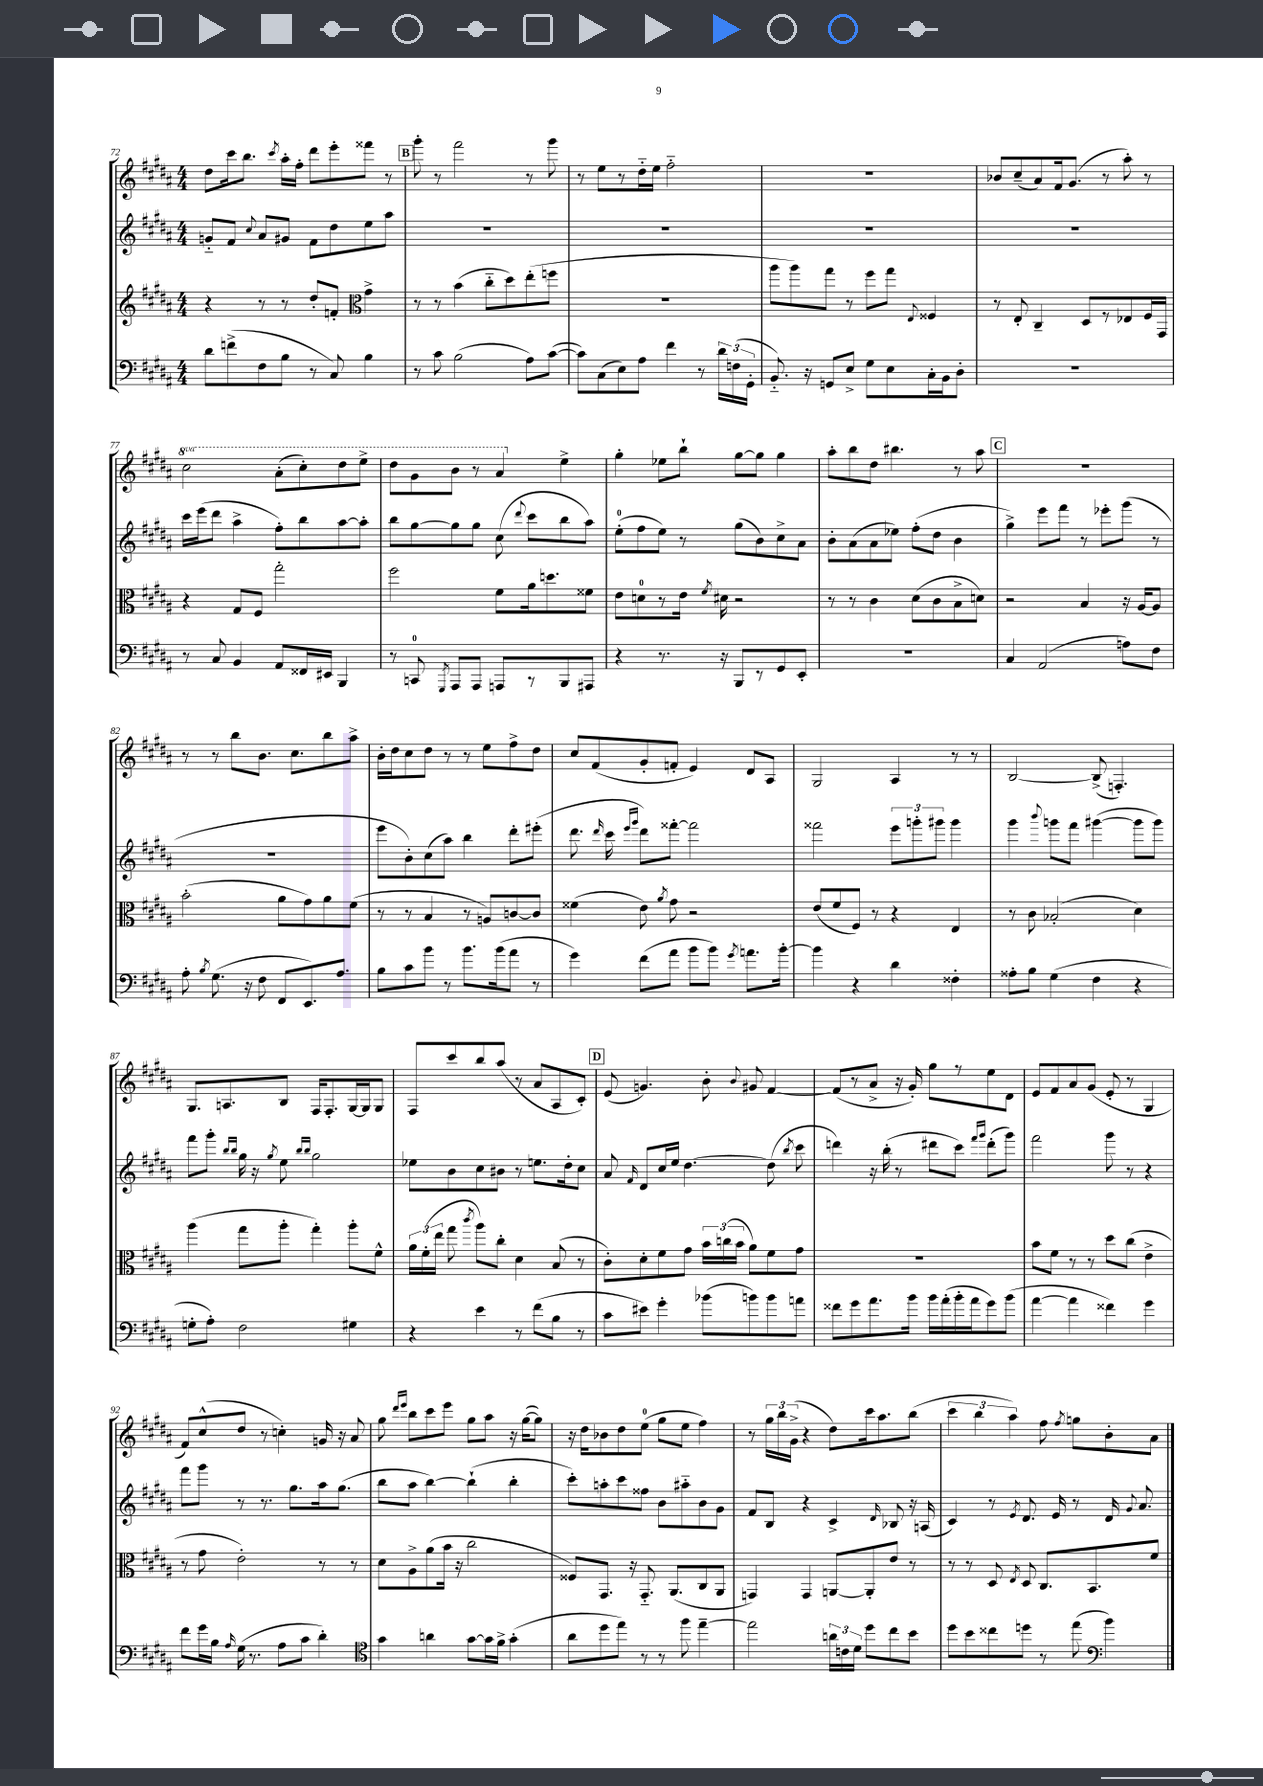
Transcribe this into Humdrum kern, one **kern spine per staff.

**kern	**kern	**kern	**kern
*staff4	*staff3	*staff2	*staff1
*clefF4	*clefG2	*clefG2	*clefG2
*k[f#c#g#d#a#]	*k[f#c#g#d#a#]	*k[f#c#g#d#a#]	*k[f#c#g#d#a#]
*M4/4	*M4/4	*M4/4	*M4/4
8d#\L	4r	8g'~/L	8dd#\L
(8f^\	.	8f#/J	16ccc#\k
.	.	.	8.bb\J
.	.	8qqcc#/	.
8F#\	8r	8a#/L	.
.	.	.	8qccc#/
8B\J	8r	8g#/J	16aa#'\LL
.	.	.	16ff#'\JJ
8r	8dd#'/L	8f#\L	8ddd#\L
8C#/)	8f'/J	8dd#\	8eee'\
*	*clefC3	*	*
4B\	4g#^\	8ee\	8fff##\J
.	.	8aa#\J	8r
=	=	=	=
8r	8r	1r	8ggg#'\
8c#\	8r	.	8r
(2B\	(4b\	.	2fff#\
.	8cc#'~\L	.	.
.	8dd#\)	.	.
8A#\L)	(8ee'\	.	8r
([8c#\J	8ff\J	.	8ggg#\
=	=	=	=
8c#\]L)	1r	1r	8r
(8C#\	.	.	8ee\L
8E\)	.	.	8r
8A#\J	.	.	16dd#'~\L
.	.	.	16ee\JJ
4f#\	.	.	2ff#'~\
8r	.	.	.
24d#\LL	.	.	.
(24F\	.	.	.
24GG#'\JJ	.	.	.
=	=	=	=
8.BB'~/)	8aa#\L	1r	1r
.	8aa#\)	.	.
16r	.	.	.
8GG/L	8gg#\J	.	.
8E^/J	8r	.	.
8G#\L	8ff#\L	.	.
8E\	8gg#\J	.	.
.	8qqE/	.	.
16C#'\L	4F##/	.	.
16BB\J	.	.	.
8D#'\J	.	.	.
=	=	=	=
1r	8r	1r	8b-/L
.	8E'/	.	(8cc#~/
.	4C#~/	.	8a#/)
.	.	.	16f#/k
.	.	.	(8.g#/J
.	8D#/L	.	.
.	8r	.	8r
.	8E-/	.	8aa#'\)
.	16F#/L	.	8r
.	16GG#/JJ	.	.
=	=	=	=
8r	4r	16ccc#\LL	2ccc#\
.	.	(16eee\J	.
8C#/	.	8ddd#\J	.
4BB/	8G#/L	4aa#^\	.
.	8F#/J	.	.
8AA#/L	2gg#'\	8ff#'\L)	(8aa#'\L
16FF##/L	.	8bb\	8ccc#'\)
16EE#/JJ	.	.	.
4BBB/	.	[8aa#\	8ddd#\
.	.	8aa#'\]J	8eee^\J
=	=	=	=
8r	2ff#\	8bb\L	8ddd#\L
8CC/	.	[8gg#\	8gg#\
8qGGG#/	.	.	.
8AAA#/L	.	8gg#\]	8bb\J
8AAA#/J	.	8gg#\J	8r
8AAA/L	8f#\L	(8cc#\	4aa#/
.	.	8qqddd#/	.
8r	16a#\k	8ccc#\L	.
.	8.dd\	.	.
8BBB/	.	8bb\	4ee^\
8AAA#/J	8f##\J	8aa#\J)	.
=	=	=	=
4r	8e\L	(8ee'\L	4gg#'\
.	8d\	8ff#\	.
8.r	8r	8ee\J)	8ee-\L
.	16e\Jk	8r	8bb`\J
.	8qf#/	.	.
16r	16d#\	.	.
8BBB/L	2r	(8gg#\L	[8gg#\L
8r	.	8b\)	8gg#\]J
8GG#/	.	8cc#^\	4gg#\
8EE'/J	.	8a#\J	.
=	=	=	=
1r	8r	8b'\L	8aa#'\L
.	8r	(8a#\	8bb\
.	4c#\	8a#\	8dd#\J
.	.	8ee-\J)	4.bb#\
.	(8d#\L	(8ff#'\L	.
.	8c#\	8dd#\J	.
.	8B^\	4b\	8r
.	8d\J)	.	8aa#\
=	=	=	=
4C#/	2r	4gg#^\)	1r
(2AA#/	.	8eee\L	.
.	.	8fff#\J	.
.	4B/	8r	.
.	.	8eee-'\L	.
8A\L)	16r	(8ggg#\J	.
.	[16A#/LK	.	.
8F#\J	8A#/]J	8r	.
=	=	=	=
8A#'\	(2b'\	1r	8r
8qB/	.	.	.
(8.G#\	.	.	8r
.	.	.	8bb\L
16r	.	.	.
8F#\	.	.	8.b\J
8FF#/L	8a#\L	.	.
.	.	.	8.cc#\L
8.EE/)	8g#\)	.	.
.	8a#\	.	8bb\
8.A#/J	.	.	.
.	(8f#\J	.	8aa#^\J
=	=	=	=
8B\L	8r	8eee\L	16b'\LL
.	.	.	16dd#\J
8c#\	8r	8b'\)	8cc#\
8b\J	4B/	(8cc#\	8dd#\J
8r	.	8aa#\J)	8r
8.b\L	8r	4bb\	8r
.	8A/L)	.	8ee\L
(16b\k	.	.	.
8a#\J	[8c/	8ddd#'\L	8ff#^\
8r	8c/]J	(8eee#'\J	8dd#\J
=	=	=	=
4g#\)	(4f##\	8.ddd#\	8cc#/L
.	.	.	(8f#/
.	.	16qqddd#/	.
.	.	16ccc#\	.
.	.	16qqeee/LL	.
.	.	16qqggg#/JJ	.
(8f#\L	8e\)	8ddd#\L)	8g#'/
.	8qa#/	.	.
8a#\J	8g#\	[8fff##'\J	8f'/J
8b\L	2r	2fff##\]	4e/)
8b\J)	.	.	.
8qg#/	.	.	.
8.a\L	.	.	8d#/L
.	.	.	8A#/J
[16b'\Jk	.	.	.
=	=	=	=
4b\]	(8e/L	2fff##\	2G#/
.	8f#/	.	.
4r	8F#/J)	.	.
.	8r	.	.
4d#\	4r	12eee\L	4A#/
.	.	12ggg'\	.
.	.	12ggg#\J	.
4F##'\	4E/	4ggg#\	8r
.	.	.	8r
=	=	=	=
8A##'\L	8r	4ggg#\	[2B/
8B\J	8c#\	.	.
.	.	8qqbbb/	.
(4G#\	(2B-'/	8ggg\L	.
.	.	8fff#\J	.
4F#\	.	([4ggg#\	(8B^/]
.	.	.	4.F'/)
4r	4d#\)	8ggg#\]L	.
.	.	8ggg#\J)	.
=	=	=	=
8G'\L	(4aa#\	8fff#\L	8.G#/L
8A#'\J)	.	8ggg#'\J	.
.	.	.	8.A/
.	.	16qqbb/LL	.
.	.	16qqbb/JJ	.
2F#\	8gg#\L	16gg#\	.
.	.	16r	.
.	.	8qgg#/	.
.	8aa#'\J	8ee\	8B/J
.	.	16qqbb/LL	.
.	.	16qqbb/JJ	.
.	4gg#'\)	2gg#\	16F#/LK
.	.	.	8.F#'/
4G#\	8aa#'\L	.	[16G#/L
.	.	.	16G#/]J
.	8f#^^\J	.	8G#/J
=	=	=	=
4r	24a#\LL	8ee-\L	8F#/L
.	(24f#'\	.	.
.	24ee\JJ	.	.
.	8gg#\	8b\	8ccc#/
.	8qccc#/	.	.
4e\	8aa#\L)	8cc#\	8bb/
.	8cc#'\J	8b#\J	(8aa#/J
8r	4d#\	8r	8r
(8f#\L	.	8.ee\L	8a#/L
8B\J	(8B/	.	8A#/
.	.	16dd#'\k	.
8r	8r	8cc#\J	8c#'/J)
=	=	=	=
8c#\L	8c#'\L)	8a#/	(8e/
.	.	16qqf#/	.
8e#\J)	8d#'\	8d#/L	4.g/)
4g#'\	8f#\	16cc#/L	.
.	.	16ee/JJ	.
.	8g#\J	[4.dd#\	.
(8b-\L	24b\LL	.	8b'\
.	(24cc\	.	.
.	24b\JJ	.	.
.	.	.	8qqb/
8b\)	8a#\L)	.	8g#/
8b\	8f#\	(8dd#\]	[4f#/
.	.	8qbb/	.
8a\J	8g#\J	8ccc#\	.
=	=	=	=
8f##\L	1r	4ddd\)	(8f#/]L
8g#\	.	.	8r
8.a#\	.	16r	8a#^/J
.	.	(16bb'\	.
.	.	8r	16r
16b\Jk	.	.	16g#'/)
16b\LL	.	8ddd#\L	8gg#\L
(16a#'\	.	.	.
16b'\	.	8ccc#\J)	8r
16a#\J	.	.	.
.	.	16qqfff#/LL	.
.	.	16qqggg#/JJ	.
8g#\)	.	(8ddd#'\L	8ee\
(8b\J	.	8ggg#\J)	8d#\J
=	=	=	=
[4a#\	8b\L	2fff#\	8e/L
.	8f#\J	.	8f#/
4a#\]	8r	.	8a#/
.	8r	.	(8g#/J
4f##\)	8dd#\L	8ggg#\	8e'/
.	(8cc#\J	8r	8r
4g#\	4e^\	4r	4G#/
=	=	=	=
8f#\L	8r	8fff#\L	8f#/L)
16g#\L	8g#\	8ggg#\J	(8cc#^^/
16B\JJ	.	.	.
16qqA#/	.	.	.
(16G#\	2e'\)	8r	8dd#/J
8.r	.	.	.
.	.	8.r	8r
8A#\L	.	.	4cc'\)
.	.	8.gg#\L	.
8c#\J	.	.	.
4d#'\)	8r	16aa#\k	16g/
.	.	(8.gg#\J	16r
.	8r	.	8a#/
=	=	=	=
*clefC4	*	*	*
4g#\	8d#\L	8bb\L	8gg#\
.	.	.	16qqddd#/LL
.	.	.	16qqeee/JJ
.	8A#^\	8aa#\J	8bb\L
4a\	(8a#\	[4bb\)	8ccc#\
.	16b\Jk	.	8eee\J
.	16r	.	.
[8g#\L	2cc#\	(4bb`\]	8gg#\L
16g#\]L	.	.	8aa#\J
16f#^\JJ	.	.	.
(4g#'\	.	4bb'\	16r
.	.	.	([16gg#\LK
.	.	.	8gg#\]J)
=	=	=	=
8a#\L	8F##/L)	8ccc#'\L)	16r
.	.	.	16dd#\LK
8dd#\	8.GG#/J	8aa'\	8b-\
8ee\J)	.	8ccc#\	8dd#\
.	16r	.	.
8r	8.GG#'~/	8ff##\J	(8ee\J
8r	.	8b\L	8gg#\L
.	(8.AA#/L	.	.
8ff#\	.	8aa#'~\	8ee\J
[4ee~\	8C#/	8b\	4ff#\)
.	8AA#/J	8g#\J	.
=	=	=	=
2ee\]	4GG/)	8f#/L	8r
.	.	8B/J	24gg#\LL
.	.	.	24bb\
.	.	.	(24g#^\JJ
.	4GG/	4r	4r
24a\LL	[8AA/L	4c#^/	8dd#\L)
24c\	.	.	.
24d#\JJ	.	.	.
8dd#\L	8AA'/]	.	16ccc#\k
.	.	.	8.aa#\
.	.	16qqd#/	.
8cc#\	8e/J	8B-/	.
8b\J	8r	16r	(8bb\J
.	.	(16A/	.
=	=	=	=
8dd#\L	8r	4c#/)	6ccc#\
8b\	8r	.	.
.	.	.	6bb\
8cc##\	8D#/	8r	.
.	.	.	6aa#\)
.	8qE/	8qe/	.
8dd\J	8D#/	8.d#/	.
8r	8.C#/L	.	8ff#\
.	.	16e/	.
.	.	.	8qff#/
(8ee\	.	8r	8gg\L
.	8.BB/	.	.
*clefF4	*	*	*
4b\)	.	16d#/	8b'\
.	.	8qqg#/	.
.	.	8.a#/	.
.	8f#/J	.	8a#\J
==	==	==	==
*-	*-	*-	*-
